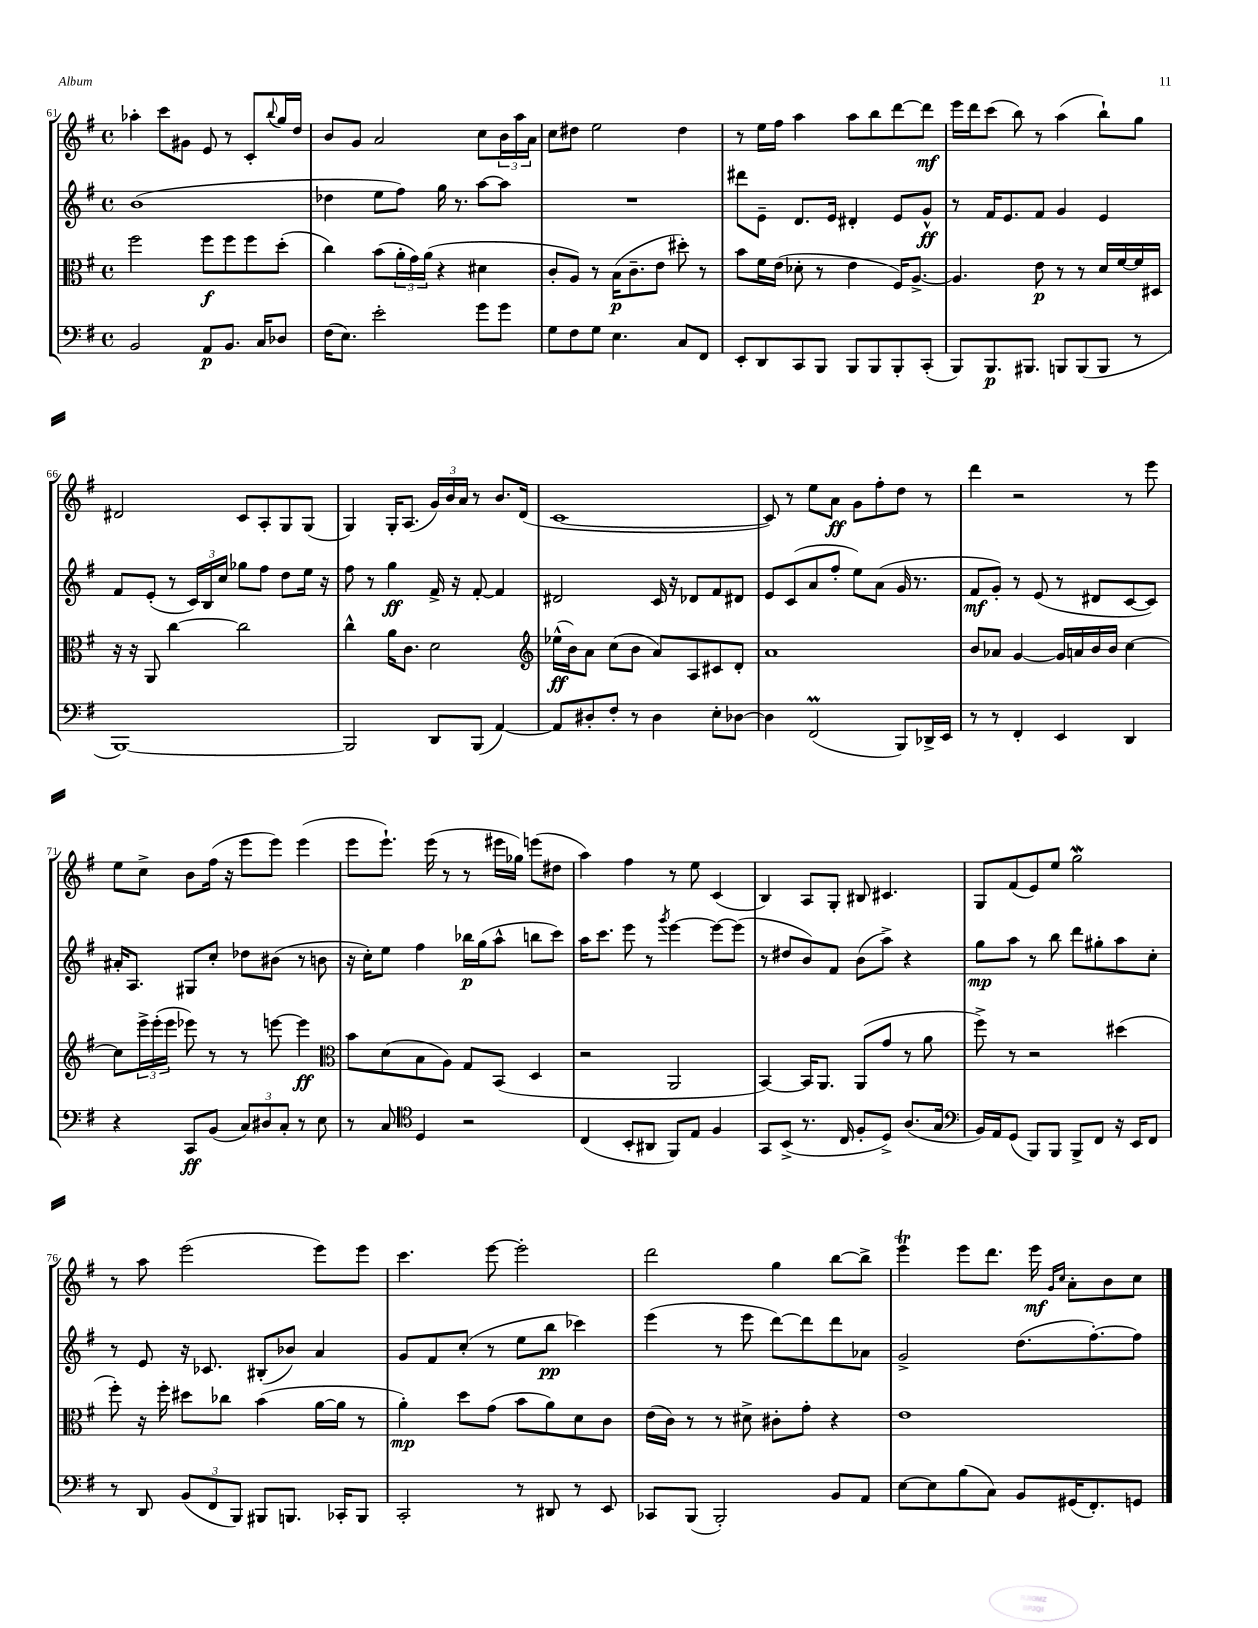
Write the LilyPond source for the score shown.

<<
\new StaffGroup <<
\new Staff = "s0" {
    \clef treble \key g \major \defaultTimeSignature \time 4/4
    aes''4-. c'''8 gis'8 e'8 r8 c'8-. \appoggiatura { b''8 } g''16 d''16 |
    b'8 g'8 a'2 c''8 \tuplet 3/2 { b'16 a''16 a'16 } |
    c''8 dis''8 e''2 dis''4 |
    r8 e''16 fis''16 a''4 a''8 b''8 d'''8~ d'''8\mf |
    e'''16 d'''16 c'''8( b''8) r8 a''4( b''8-!) g''8 |
    dis'2 c'8 a8-. g8 g8( |
    g4) g16-. a8.( \tuplet 3/2 { g'16) b'16 a'16 } r8 b'8. d'16( |
    c'1~ |
    c'8) r8 e''8 a'8\ff g'8 fis''8-. d''8 r8 |
    d'''4 r2 r8 e'''8 |
    e''8 c''8-> b'8 fis''16( r16 e'''8 e'''8) e'''4( |
    e'''8 e'''8.-!) e'''16( r8 r8 eis'''16 ges''16) e'''8( dis''8 |
    a''4) fis''4 r8 e''8 c'4( |
    b4) a8 g8-. bis8 cis'4. |
    g8 fis'8( e'8) e''8 g''2\mordent |
    r8 a''8 e'''2( e'''8) e'''8 |
    c'''4. e'''8~ e'''2-. |
    d'''2 g''4 b''8~ b''8-> |
    e'''4\trill e'''8 d'''8. e'''16\mf \grace { g'16 c''16 } a'8-. b'8 c''8 \bar "|." |
}
\new Staff = "s1" {
    \clef treble \key g \major \defaultTimeSignature \time 4/4
    b'1( |
    des''4 e''8 fis''8) g''16 r8. a''8~ a''8 |
    R1 |
    dis'''8 e'8-- d'8. e'16 dis'4-. e'8 g'8-^\ff |
    r8 fis'16 e'8. fis'8 g'4 e'4 |
    fis'8 e'8-.( r8 \tuplet 3/2 { c'16) b16 c''16 } ges''8 fis''8 d''8 e''16 r16 |
    fis''8 r8 g''4\ff fis'16-> r16 fis'8~-. fis'4 |
    dis'2 c'16 r16 des'8 fis'8 dis'8 |
    e'8 c'8( a'8 fis''8-. e''8) a'8( g'16 r8. |
    fis'8\mf g'8-.) r8 e'8( r8 dis'8 c'8~ c'8) |
    ais'16-. a8. gis8 c''8-. des''8 bis'8( r8 b'8 |
    r16 c''16-.) e''8 fis''4 bes''16\p g''16( a''8-^ b''8 c'''8) |
    a''16 c'''8. e'''8 r8 \acciaccatura { g'''8 } e'''4~ e'''8~ e'''8( |
    r8 dis''8 b'8) fis'8 b'8( a''8->) r4 |
    g''8\mp a''8 r8 b''8 d'''8 gis''8-. a''8 c''8-. |
    r8 e'8 r16 ces'8. bis8-.( bes'8) a'4 |
    g'8 fis'8 c''8-.( r8 e''8 b''8\pp ces'''4) |
    e'''4( r8 e'''8 d'''8~) d'''8 d'''8 aes'8 |
    g'2-> d''8.( fis''8.~-.) fis''8 \bar "|." |
}
\new Staff = "s2" {
    \clef alto \key g \major \defaultTimeSignature \time 4/4
    fis''2 fis''8\f fis''8 fis''8 d''8-.( |
    c''4) b'8( \tuplet 3/2 { a'16-. g'16) a'16( } r4 dis'4 |
    c'8-. a8) r8 b16\p( c'8.-- e'8 dis''8-.) r8 |
    b'8 fis'16 e'16( des'8-. r8 e'4 fis16) a8.~-> |
    a4. e'8\p r8 r8 d'16 fis'16~ fis'16 dis16 |
    r16 r16 a,8 c''4~ c''2 |
    c''4-^ a'16 c'8. d'2 |
    \clef treble ees''16-^\ff( b'16) a'8 c''8( b'8 a'8) a8 cis'8 d'8-. |
    a'1 |
    b'8 aes'8 g'4~ g'16 a'16 b'16 b'16 c''4~ |
    c''8 \tuplet 3/2 { e'''16-> e'''16-.( e'''16 } ees'''8) r8 r8 e'''8~ e'''4\ff |
    \clef alto b'8 d'8( b8 a8) g8 b,8( d4 |
    r2 a,2 |
    b,4~) b,16 a,8. a,8( g'8 r8 a'8 |
    fis''8->) r8 r2 dis''4( |
    fis''8-.) r16 fis''16-. dis''8 ces''8 b'4( a'16~ a'16 r8 |
    a'4-.\mp) d''8 g'8( b'8 a'8) d'8 c'8 |
    e'16( c'16) r8 r8 dis'8-> cis'8-. g'8-. r4 |
    e'1 \bar "|." |
}
\new Staff = "s3" {
    \clef bass \key g \major \defaultTimeSignature \time 4/4
    b,2 a,8\p b,8. c16 des8 |
    fis16( e8.) e'2-. g'8 g'8 |
    g8 fis8 g8 e4. c8 fis,8 |
    e,8-. d,8 c,8 b,,8 b,,8 b,,8 b,,8-. c,8-.( |
    b,,8) b,,8.\p bis,,8. b,,8 b,,8( b,,8 r8 |
    b,,1~) |
    b,,2 d,8 b,,8( a,4~) |
    a,8 dis8-. fis8-. r8 dis4 e8-. des8~ |
    des4 fis,2\prall( b,,8) des,16-> e,16 |
    r8 r8 fis,4-. e,4 d,4 |
    r4 c,8\ff b,8( \tuplet 3/2 { c8) dis8 c8-. } r8 e8 |
    r8 c8 \clef tenor d4 r2 |
    c4( b,8-. ais,8 fis,8) e8 fis4 |
    g,8 b,8->( r8. c16 fis8-. d8->) a8.( g16 |
    \clef bass b,16) a,16 g,8( b,,8) b,,8 b,,8-> fis,8 r16 e,16 fis,8 |
    r8 d,8 \tuplet 3/2 { b,8( fis,8 b,,8) } bis,,8 b,,8. ces,16-. b,,8 |
    c,2-. r8 dis,8 r8 e,8 |
    ces,8 b,,8( b,,2-.) b,8 a,8 |
    e8~ e8 b8( c8) b,8 gis,16( fis,8.-.) g,8 \bar "|." |
}
>>
>>
\layout { \context { \Score currentBarNumber = #61 } }
